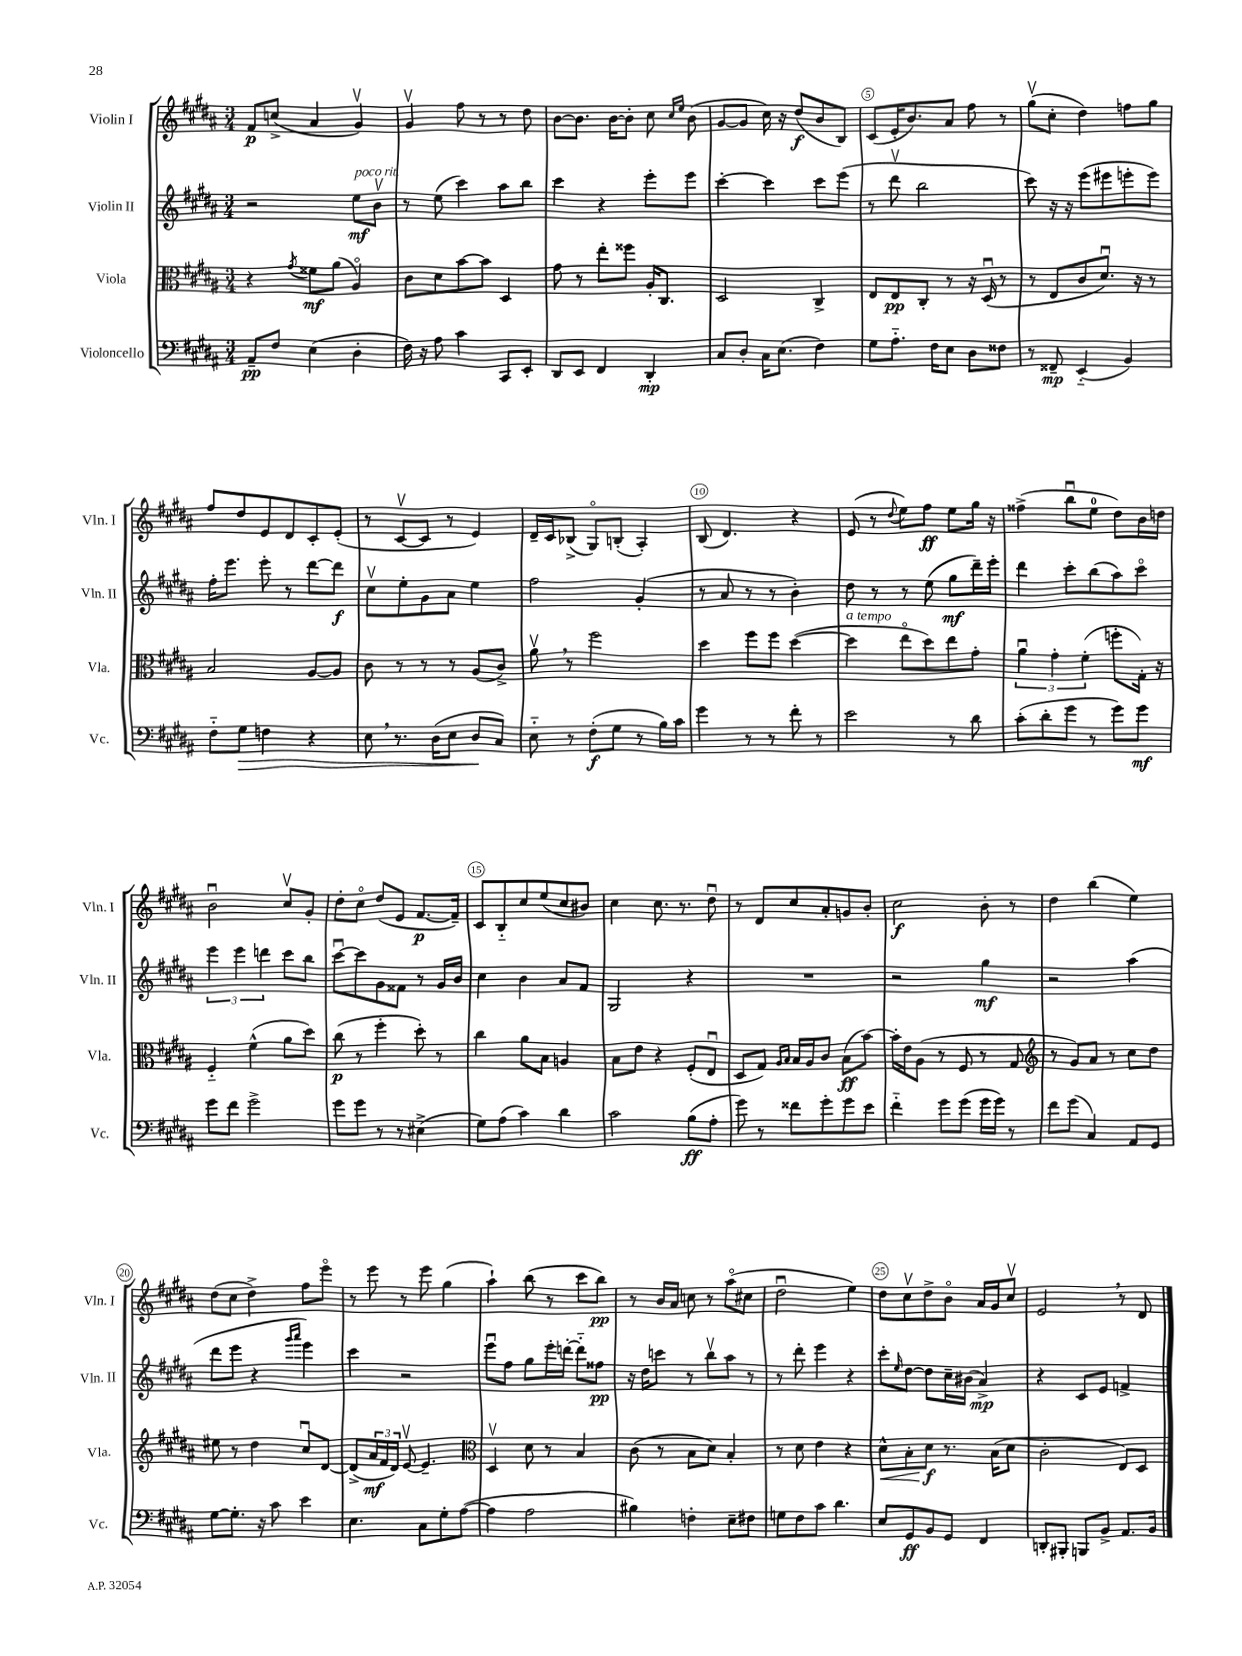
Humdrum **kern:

**kern	**dynam	**kern	**dynam	**kern	**dynam	**kern	**dynam
*part4	*part4	*part3	*part3	*part2	*part2	*part1	*part1
*staff4	*staff4	*staff3	*staff3	*staff2	*staff2	*staff1	*staff1
*I"Violoncello	*	*I"Viola	*	*I"Violin II	*	*I"Violin I	*
*I'Vc.	*	*I'Vla.	*	*I'Vln. II	*	*I'Vln. I	*
*clefF4	*	*clefC3	*	*clefG2	*	*clefG2	*
*k[f#c#g#d#a#]	*	*k[f#c#g#d#a#]	*	*k[f#c#g#d#a#]	*	*k[f#c#g#d#a#]	*
*M3/4	*	*M3/4	*	*M3/4	*	*M3/4	*
=1	=1	=1	=1	=1	=1	=1	=1
8AA#~/L	pp	4r	.	2r	.	8f#/L	p
8F#/J	.	.	.	.	.	(8ccn^/J	.
.	.	8qg#/	.	.	.	.	.
(4E\	.	8f##X\L	mf	.	.	4a#/	.
.	.	(8a#\J	.	.	.	.	.
!	!	!	!	!LO:TX:a:i:t=poco rit.	!	!	!
4D#'\	.	4A#/)	.	8ee\L	mf	4g#v/)	.
.	.	.	.	8bv\J	.	.	.
=2	=2	=2	=2	=2	=2	=2	=2
16F#\)	.	8c#\L	.	8r	.	4g#v/	.
16r	.	.	.	.	.	.	.
8A#\	.	8d#\	.	(8ee\	.	.	.
4c#\	.	[8b\	.	4ccc#\)	.	8ff#\	.
.	.	8b\J]	.	.	.	8r	.
8CC#/L	.	4D#/	.	8aa#\L	.	8r	.
8EE'/J	.	.	.	8bb\J	.	8dd#\	.
=3	=3	=3	=3	=3	=3	=3	=3
8DD#/L	.	8g#\	.	4ccc#\	.	[8b\L	.
8EE/J	.	8r	.	.	.	8.b\J]	.
4FF#/	.	8ee'\L	.	4r	.	.	.
.	.	.	.	.	.	[16b\KL	.
.	.	8ff##X\J	.	.	.	8b'\J]	.
4DD#'/	mp	16A#'/KL	.	8eee'\L	.	8cc#\	.
.	.	8.C#/J	.	.	.	.	.
.	.	.	.	.	.	16qqcc#/LL	.
.	.	.	.	.	.	16qqee/JJ	.
.	.	.	.	8eee\J	.	(8b\	.
=4	=4	=4	=4	=4	=4	=4	=4
8C#/L	.	2D#/	.	[4ccc#'\	.	[8g#/L	.
8D#'/J	.	.	.	.	.	8g#/J]	.
16C#\KL	.	.	.	4ccc#\]	.	16cc#\)	.
(8.E\J	.	.	.	.	.	16r	.
.	.	.	.	.	.	(8dd#/L	f
4F#\)	.	4C#^/	.	8ccc#\L	.	8b/	.
.	.	.	.	(8eee\J	.	8B/J)	.
=5	=5	=5	=5	=5	=5	=5	=5
8G#\L	.	8E/L	.	8r	.	(8c#/L	.
8.A#\J	.	8E/	pp	8ddd#v\	.	16e'/K	.
.	.	.	.	.	.	8.b/)	.
.	.	8C#'/J	.	2bb\	.	.	.
16F#\KL	.	.	.	.	.	.	.
8E\J	.	8r	.	.	.	8a#/J	.
8D#\L	.	16r	.	.	.	8ff#\	.
.	.	(16D#u/	.	.	.	.	.
8F##X\J	.	8r	.	.	.	8r	.
=6	=6	=6	=6	=6	=6	=6	=6
8r	.	8r	.	8ccc#\)	.	(8gg#v\L	.
8FF##X~/	mp	8E/L	.	16r	.	8cc#'\J	.
.	.	.	.	16r	.	.	.
(4EE/	.	8c#/	.	(8eee\L	.	4dd#\)	.
.	.	8.d#u/J)	.	8eee#X\	.	.	.
4BB/)	.	.	.	8eeen'\	.	8ffn\L	.
.	.	16r	.	.	.	.	.
.	.	8r	.	8eee\J)	.	8gg#\J	.
!!LO:LB:g=z
=7	=7	=7	=7	=7	=7	=7	=7
8F#\L	.	2B/	.	16ff#'\KL	.	8ff#/L	.
.	.	.	.	8.eee\J	.	.	.
!	!LO:HP:b	!	!	!	!	!	!
8G#\J	>	.	.	.	.	8dd#/	.
4Fn\	.	.	.	8eee'\	.	8e/	.
.	.	.	.	8r	.	8d#/	.
4r	.	[8A#/L	.	[8ddd#\L	.	8c#'/	.
.	.	8A#/J]	.	8ddd#\J]	f	(8e'/J	.
=8	=8	=8	=8	=8	=8	=8	=8
8E,\	.	8c#\	.	8cc#v\L	.	8r	.
8.r	.	8r	.	8ee'\	.	[8c#v/L	.
.	.	8r	.	8g#\	.	8c#/J]	.
(16D#\KL	.	.	.	.	.	.	.
8E\J	.	8r	.	8a#\J	.	8r	.
8D#/L	.	(8A#/L	.	4ee\	.	4e/)	.
8C#/J)	]	8c#^/J)	.	.	.	.	.
=9	=9	=9	=9	=9	=9	=9	=9
8E\	.	8a#v,\	.	2ff#\	.	16d#~/LL	.
.	.	.	.	.	.	16c#/J	.
8r	.	8r	.	.	.	(8B-X^/J	.
(8F#'\L	f	2ff#\	.	.	.	8G#/L)	.
8G#\J	.	.	.	.	.	(8Bn'/J	.
8r	.	.	.	(4g#'/	.	4A#'/)	.
16B\LL)	.	.	.	.	.	.	.
16c#\JJ	.	.	.	.	.	.	.
=10	=10	=10	=10	=10	=10	=10	=10
4g#\	.	4dd#\	.	8r	.	(8B/	.
.	.	.	.	8a#/	.	4.d#/)	.
8r	.	8ff#\L	.	8r	.	.	.
8r	.	8ff#\J	.	8r	.	.	.
8f#'\	.	([4dd#\	.	4b'\)	.	4r	.
8r	.	.	.	.	.	.	.
=11	=11	=11	=11	=11	=11	=11	=11
!	!	!LO:TX:a:i:t=a tempo	!	!	!	!	!
2e\	.	4dd#\]	.	8dd#\	.	(8e/	.
.	.	.	.	8r	.	8r	.
.	.	.	.	.	.	8qqdd#/	.
.	.	8ee\L	.	8r	.	8ee\L)	.
.	.	8dd#\)	.	(8ee\	.	8ff#\J	ff
8r	.	8ee\	.	8gg#\L	mf	8ee\L	.
8d#\	.	8g#'\J	.	16ddd#~\L)	.	16gg#\Jk	.
.	.	.	.	16eee'\JJ	.	16r	.
=12	=12	=12	=12	=12	=12	=12	=12
(8c#'\L	.	6a#u\	.	4ddd#\	.	(4ff##X^\	.
8d#'\	.	.	.	.	.	.	.
.	.	6g#'\	.	.	.	.	.
8g#\J	.	.	.	8ccc#'\L	.	8bbu\L	.
.	.	(6f#'\	.	.	.	.	.
8r	.	.	.	(8bb\	.	8ee\J	.
8g#\L)	.	8ffn'\L	.	8aa#\)	.	8dd#\L)	.
8g#\J	mf	16G#'\Jk)	.	8ccc#\J	.	16b\L	.
.	.	16r	.	.	.	16ddn\JJ	.
!!LO:LB:g=z
=13	=13	=13	=13	=13	=13	=13	=13
8g#\L	.	4F#/	.	6eee\	.	2bu\	.
8f#\J	.	.	.	.	.	.	.
.	.	.	.	6eee\	.	.	.
2g#^\	.	(4f#^^\	.	.	.	.	.
.	.	.	.	6dddn\	.	.	.
.	.	8a#\L	.	8ccc#\L	.	8cc#v/L	.
.	.	8dd#\J)	.	8bb\J	.	8g#'/J	.
=14	=14	=14	=14	=14	=14	=14	=14
8g#\L	.	(8cc#\	p	[8ccc#u\L	.	8dd#'\L	.
8g#\J	.	8r	.	8ccc#\]	.	8cc#\J	.
8r	.	4ff#'\	.	8g#\	.	(8dd#/L	.
8r	.	.	.	8f##X\J	.	8e/J	.
(4E#X^\	.	8dd#'\)	.	8r	.	[8.f#/L	p
.	.	8r	.	16g#/LL	.	.	.
.	.	.	.	16b/JJ	.	16f#~/Jk])	.
=15	=15	=15	=15	=15	=15	=15	=15
8G#\L)	.	4cc#\	.	4cc#\	.	8c#/L	.
(8A#\J	.	.	.	.	.	8B/	.
4c#\)	.	8a#\L	.	4b\	.	8cc#/	.
.	.	8B\J	.	.	.	(8ee/	.
4d#\	.	4An/	.	8a#/L	.	8cc#/	.
.	.	.	.	8f#/J	.	8b#X/J)	.
=16	=16	=16	=16	=16	=16	=16	=16
2c#\	.	8B\L	.	2G#/	.	4cc#\	.
.	.	8e\J	.	.	.	.	.
.	.	4r	.	.	.	8.cc#\	.
.	.	.	.	.	.	8.r	.
(8B\L	ff	(8F#'/L	.	4r	.	.	.
8A#'\J	.	8Eu/J	.	.	.	8dd#u\	.
=17	=17	=17	=17	=17	=17	=17	=17
8g#\)	.	8D#/L	.	2.r	.	8r	.
8r	.	8G#/J)	.	.	.	8d#/L	.
.	.	16qqA#/LL	.	.	.	.	.
.	.	16qqB/JJ	.	.	.	.	.
8f##X\L	.	16B/LL	.	.	.	8cc#/	.
.	.	16A#/J	.	.	.	.	.
8g#'\	.	8c#/J	.	.	.	8a#'/	.
8g#\	.	(8B\L	ff	.	.	8gn/	.
8e\J	.	[8b\J)	.	.	.	8b'/J	.
=18	=18	=18	=18	=18	=18	=18	=18
4f#\	.	16b'\LL]	.	2r	.	2cc#\	f
.	.	16e\J	.	.	.	.	.
.	.	(8A#\J	.	.	.	.	.
8g#\L	.	8r	.	.	.	.	.
(8g#\J	.	8F#/	.	.	.	.	.
16g#\LL	.	8r	.	4gg#\	mf	8b'\	.
16g#\JJ)	.	.	.	.	.	.	.
8r	.	8G#/	.	.	.	8r	.
=19	=19	=19	=19	=19	=19	=19	=19
*	*	*clefG2	*	*	*	*	*
8f#\L	.	8r	.	2r	.	4dd#\	.
(8g#\J	.	8g#/L)	.	.	.	.	.
4C#/)	.	8a#/J	.	.	.	(4bb\	.
.	.	8r	.	.	.	.	.
8AA#/L	.	8cc#\L	.	(4aa#\	.	4ee\)	.
8GG#/J	.	8dd#\J	.	.	.	.	.
!!LO:LB:g=z
=20	=20	=20	=20	=20	=20	=20	=20
[8G#\L	.	8ee#X\	.	8ddd#\L	.	(8dd#\L	.
8.G#'\J]	.	8r	.	8eee\J	.	8cc#\J	.
.	.	4dd#\	.	4r	.	4dd#^\)	.
16r	.	.	.	.	.	.	.
8c#\	.	.	.	.	.	.	.
.	.	.	.	16qqggg#/LL	.	.	.
.	.	.	.	16qqaaa#/JJ	.	.	.
4e\	.	8cc#u/L	.	4eee\)	.	8ff#\L	.
.	.	[8d#/J	.	.	.	8eee\J	.
=21	=21	=21	=21	=21	=21	=21	=21
4.E\	.	(8d#^/L]	.	4ccc#\	.	8r	.
.	.	24a#/L	mf	.	.	8eee\	.
.	.	24f#/	.	.	.	.	.
.	.	24d#/JJ)	.	.	.	.	.
.	.	[8ev/	.	2r	.	8r	.
8C#\L	.	4.e~/]	.	.	.	8eee\	.
8G#'\	.	.	.	.	.	(4gg#\	.
([8A#\J	.	.	.	.	.	.	.
=22	=22	=22	=22	=22	=22	=22	=22
*	*	*clefC3	*	*	*	*	*
4A#\]	.	4D#v/	.	8eeeu\L	.	4aa#`\)	.
.	.	.	.	8ff#\J	.	.	.
2A#\	.	8d#\	.	8gg#\L	.	(8bb\	.
.	.	8r	.	16eee'\L	.	8r	.
.	.	.	.	[16dddn'\JJ	.	.	.
.	.	4B/	.	8ddd\L]	.	8ccc#\L	.
.	.	.	.	8ff##X\J	pp	8bb\J)	pp
=23	=23	=23	=23	=23	=23	=23	=23
4B#X\)	.	(8c#\	.	16r	.	8r	.
.	.	.	.	16dd#\KL	.	.	.
.	.	8r	.	8cccn\J	.	16b/LL	.
.	.	.	.	.	.	16a#/JJ	.
4Fn'\	.	8B\L	.	8r	.	8ccn\	.
.	.	8d#\J)	.	8bbv\L	.	8r	.
8E~\L	.	4B'/	.	8aa#\J	.	(8aa#\L	.
8F#X\J	.	.	.	8r	.	8cc#X\J	.
=24	=24	=24	=24	=24	=24	=24	=24
8Gn\L	.	8r	.	8r	.	2dd#u\	.
8F#\	.	8d#\	.	8ddd#'\	.	.	.
8c#\J	.	4e\	.	4eee\	.	.	.
4.d#\	.	.	.	.	.	.	.
.	.	4r	.	4r	.	4ee\)	.
=25	=25	=25	=25	=25	=25	=25	=25
!	!	!	!LO:HP:b	!	!	!	!
8E/L	.	8d#^^\L	<	8ccc#'\L	.	8dd#\L	.
.	.	.	.	16qqee/	.	.	.
8GG#/	ff	8B'\	.	[8dd#\J	.	8cc#v\	.
8BB/	.	8d#\J	f	8dd#\L]	.	8dd#^\	.
8GG#/J	.	8.r	[	16cc#~\L	.	8b\J	.
.	.	.	.	(16b#X\JJ	.	.	.
4FF#/	.	.	.	4a#^/)	mp	16a#/LL	.
.	.	(16B\KL	.	.	.	16g#/J	.
.	.	8d#\J	.	.	.	8cc#v/J	.
=26	=26	=26	=26	=26	=26	=26	=26
8DDn'/L	.	2c#'\	.	4r	.	2e,/	.
8BBB#X'/J	.	.	.	.	.	.	.
8BBBn/L	.	.	.	8c#/L	.	.	.
8BB^/J	.	.	.	8e/J	.	.	.
8.AA#/L	.	8E/L)	.	4fn^/	.	8r	.
.	.	8D#/J	.	.	.	8d#/	.
16BB/Jk	.	.	.	.	.	.	.
==	==	==	==	==	==	==	==
*-	*-	*-	*-	*-	*-	*-	*-
